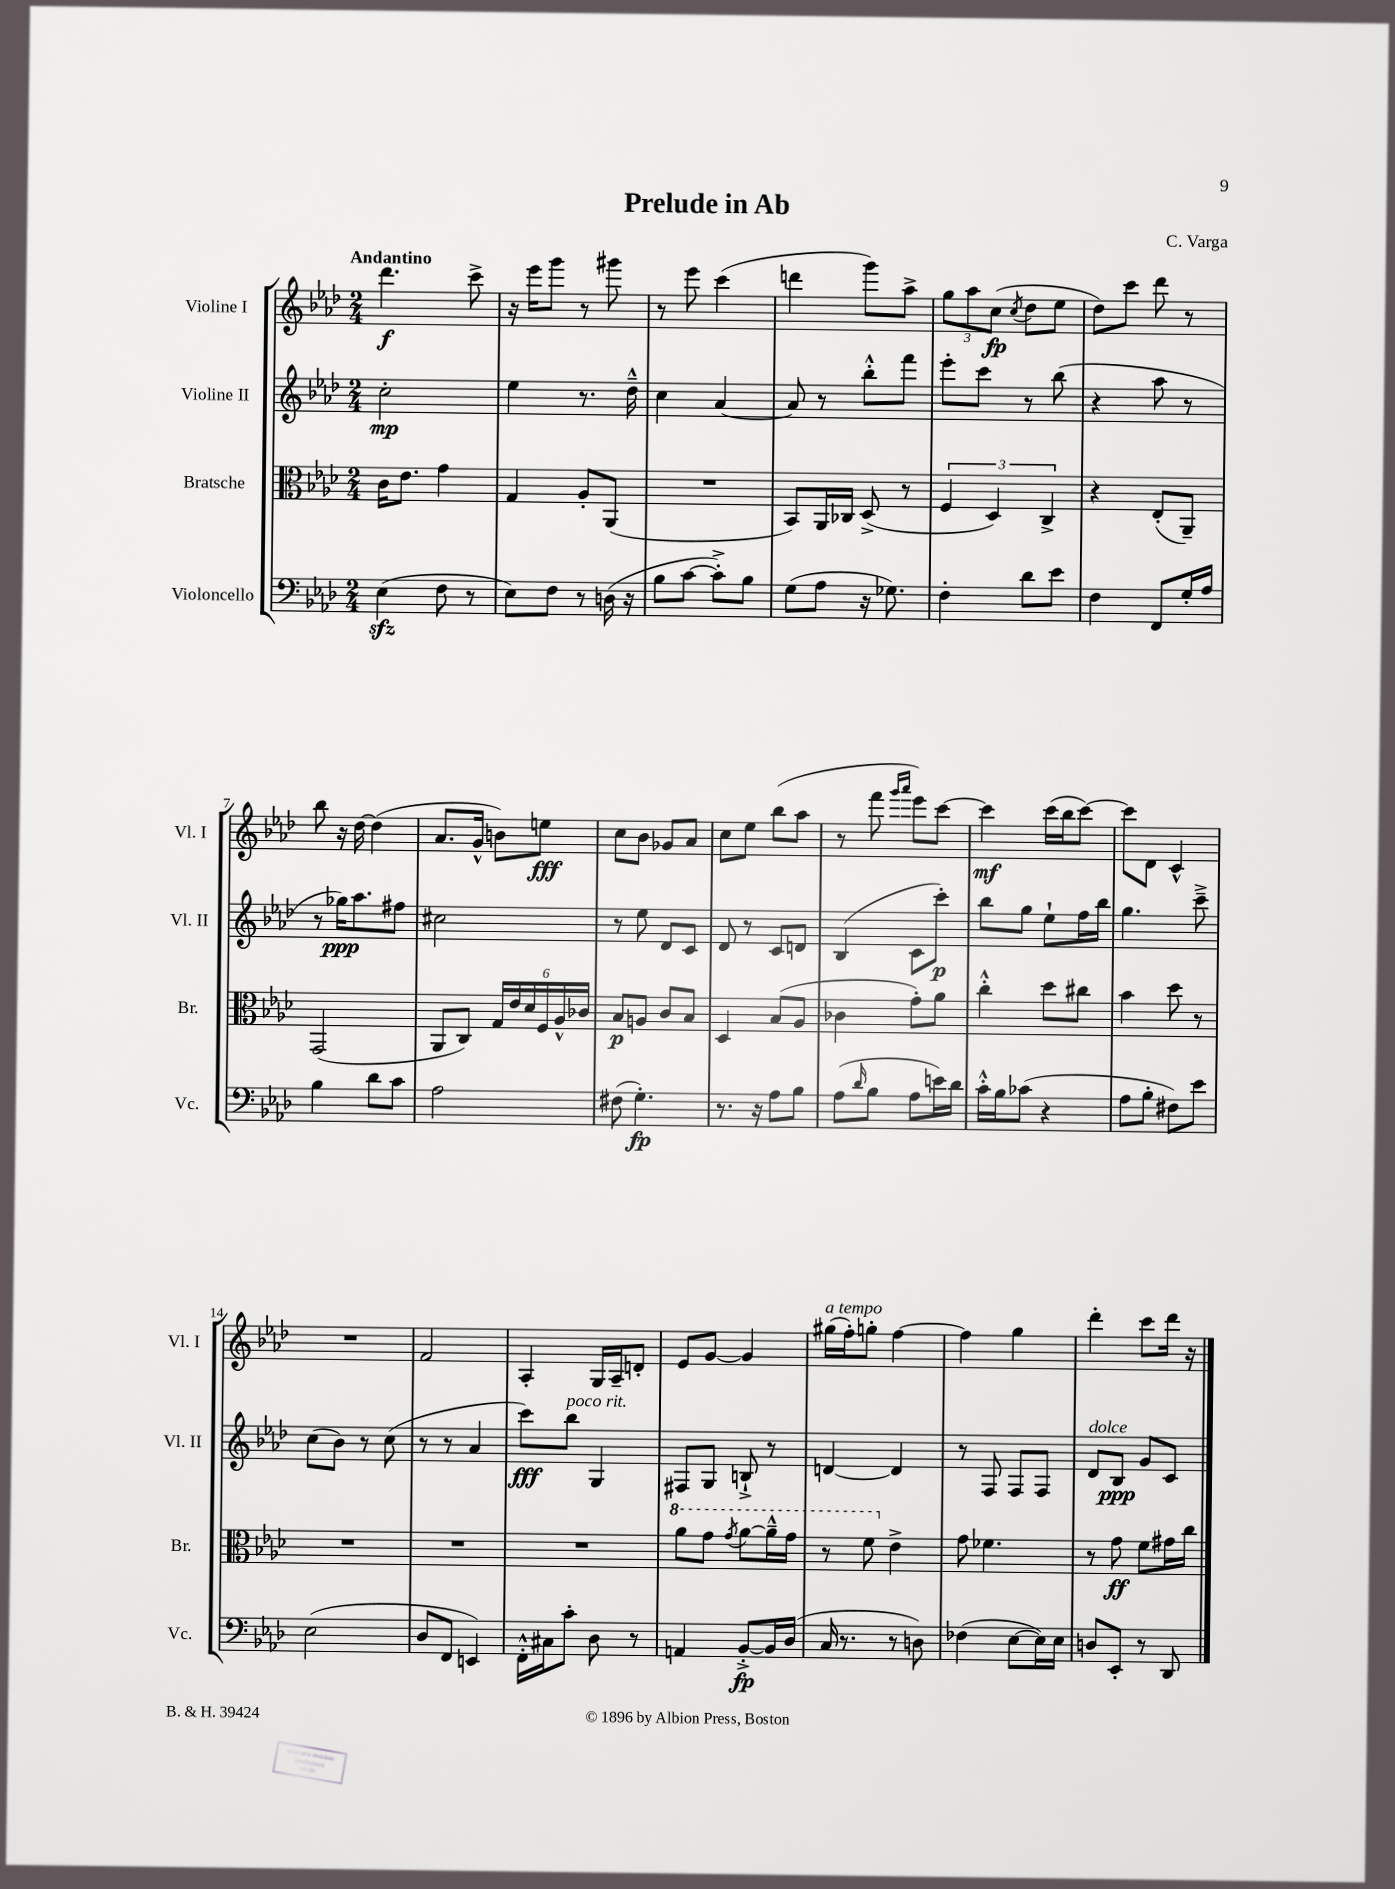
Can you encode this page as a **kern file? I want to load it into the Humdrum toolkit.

**kern	**kern	**kern	**kern
*staff4	*staff3	*staff2	*staff1
*clefF4	*clefC3	*clefG2	*clefG2
*k[b-e-a-d-]	*k[b-e-a-d-]	*k[b-e-a-d-]	*k[b-e-a-d-]
*M2/4	*M2/4	*M2/4	*M2/4
(4E-	16c	2cc'	4.ddd-
.	8.e-	.	.
8F	4g	.	.
8r	.	.	8ccc^
=	=	=	=
8E-)	4G	4ee-	16r
.	.	.	16eee-
8F	.	.	8ggg
8r	8A-'	8.r	8r
(16D	(8AA-	.	8ggg#
16r	.	16dd-~^^	.
=	=	=	=
8B-	2r	4cc	8r
[8c	.	.	8eee-
8c'^])	.	[4a-	(4ccc
8B-	.	.	.
=	=	=	=
(8G	8BB-)	8a-]	4ddd
8A-	16AA-	8r	.
.	16C-	.	.
16r	(8D-^	8bb-'^^	8ggg)
8.G-)	.	.	.
.	8r	8fff	8aa-^
=	=	=	=
4F'	6F	8eee-'	12gg
.	.	.	12aa-
.	.	8ccc	.
.	6D-)	.	(12cc
.	.	.	8qcc
8d-	.	8r	8dd-
.	6C^	.	.
8e-	.	(8bb-	8ee-
=	=	=	=
4F	4r	4r	8dd-)
.	.	.	8ccc
8FF	(8E-'	8aa-	8ddd-
16G'	8AA-~)	8r	8r
16A-	.	.	.
=	=	=	=
4B-	(2GG	8r	8bb-
.	.	16gg-)	16r
.	.	8.aa-	[16dd-
8d-	.	.	(4dd-]
8c	.	8ff#	.
=	=	=	=
2A-	8AA-	2cc#	8.a-
.	8C)	.	.
.	.	.	16g^^
.	24G	.	8b)
.	24e-	.	.
.	24d-	.	.
.	24F	.	8ee
.	24A-^^	.	.
.	24c-	.	.
=	=	=	=
(8F#	8B-	8r	8cc
4.G')	8A	8ee-	8b-
.	8c	8d-	8g-
.	8B-	8c	8a-
=	=	=	=
8.r	4D-	8d-	8cc
.	.	8r	8ee-
16r	.	.	.
8A-	(8B-	8c	(8bb-
8B-	8A-	8d	8aa-
=	=	=	=
(8A-	4c-	(4B-	8r
16qqd-	.	.	.
8B-	.	.	8fff
.	.	.	16qqggg
.	.	.	16qqaaa-
8A-	8g')	8c	8eee-)
16e)	8a-	8ccc')	[8ccc
16d-	.	.	.
=	=	=	=
16c'^^	4cc'^^	8bb-	4ccc]
16B-	.	.	.
(8c-	.	8gg	.
4r	8dd-	8ee-`	(16ccc
.	.	.	16bb-
.	8cc#	16ff	[8ccc)
.	.	16bb-	.
=	=	=	=
8A-	4b-	4.gg	8ccc]
8B-'	.	.	8d-
8F#)	8dd-	.	4c^^
8e-	8r	8ccc~^	.
=	=	=	=
(2E-	2r	(8cc	2r
.	.	8b-)	.
.	.	8r	.
.	.	(8cc	.
=	=	=	=
8D-	2r	8r	2f
8FF	.	8r	.
4EE)	.	4a-	.
=	=	=	=
16FF'^^	2r	8ccc)	4A-'
16C#	.	.	.
8c'	.	8bb-	.
8D-	.	4G	16G
.	.	.	16A-~
8r	.	.	8d'
=	=	=	=
4AA	8aa-	8F#	8e-
.	8gg	8G	[8g
.	8qgg	.	.
[8BB-'^	[8aa-	8B`^	4g]
16BB-]	16aa-~^^]	8r	.
(16D-	16gg	.	.
=	=	=	=
16C	8r	[4d	(16gg#
8.r	.	.	16ff')
.	8ff	.	8gg'
8r	4e-^	4d]	[4ff
8D)	.	.	.
=	=	=	=
(4F-	8g	8r	4ff]
.	4.f-	8F	.
[8E-	.	8F	4gg
16E-])	.	8F	.
16E-	.	.	.
=	=	=	=
8D	8r	8d-	4ddd-'
8EE-'	8g	8B-	.
8r	8f	8g	8ccc
8DD-	16g#	8c	16ddd-
.	16cc	.	16r
==	==	==	==
*-	*-	*-	*-
